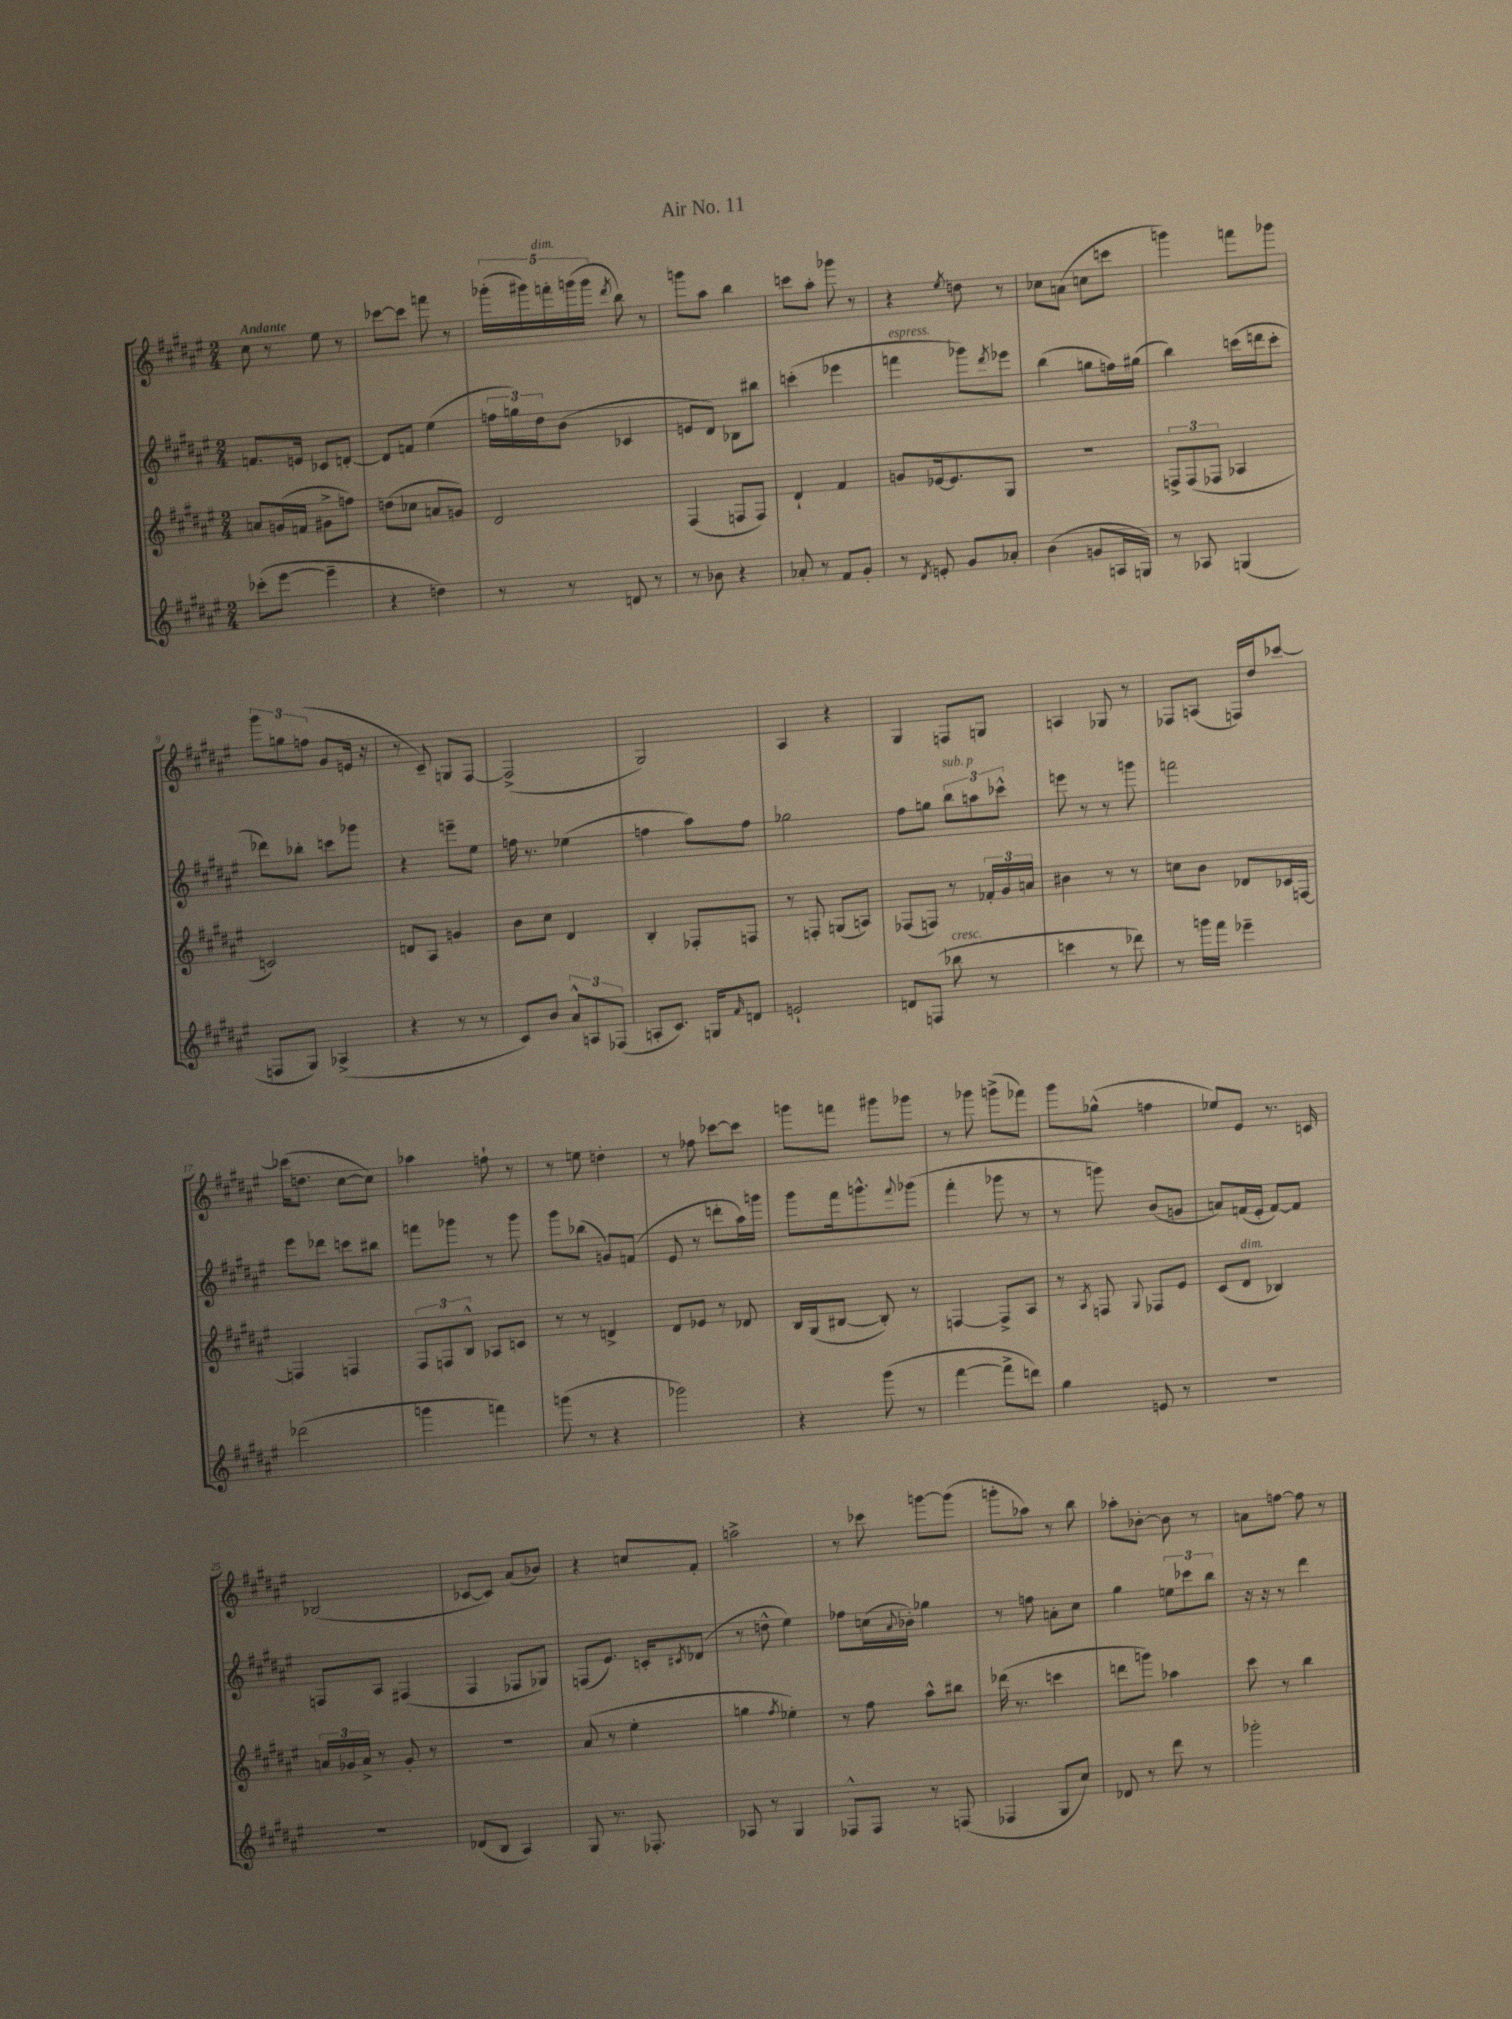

**kern	**kern	**kern	**kern
*staff4	*staff3	*staff2	*staff1
*clefG2	*clefG2	*clefG2	*clefG2
*k[f#c#g#d#a#e#]	*k[f#c#g#d#a#e#]	*k[f#c#g#d#a#e#]	*k[f#c#g#d#a#e#]
*M2/4	*M2/4	*M2/4	*M2/4
(8ccc-'\L	8a/L	8.f/L	8cc#\
[8eee#\J	(16g/L	.	8r
.	16f/JJ	16e/Jk	.
4eee#~\]	8g#^\L	8c-/L	8ee#\
.	8ff\J)	[8d'/J	8r
=	=	=	=
4r	(8dd\L	8d/]L	[8ccc-\L
.	8cc-\J	8f/J	8ccc-\]J
4dd\)	8a/L	(4ee#\	8fff\
.	8g/J)	.	8r
=	=	=	=
8r	2d#/	24ff\LL	(20ggg-'\LL
.	.	24gg\)	.
.	.	.	20ggg#\)
.	.	24dd#\J	.
.	.	.	20fff'\
8r	.	(8b\J	.
.	.	.	(20ggg\
.	.	.	20ggg\JJ
.	.	.	8qddd#/
8d/	.	4c-/	8bb\)
8r	.	.	8r
=	=	=	=
8r	(4F#/	8e/L	8ggg\L
8b-\	.	8d#/J)	8aa#\J
4r	8F/L	8B-\L	4bb\
.	8F/J)	8bb#\J	.
=	=	=	=
8a-'/	4d#`/	(4ccc'\	8ccc\L
8r	.	.	8aa#'\J
8f#/L	4f#/	4eee-\	8ggg-\
8g#'/J	.	.	8r
=	=	=	=
8r	8g/L	4fff\	4r
8qd#/	.	.	.
8e'/	[16e-/k	.	.
.	8.e-/]	.	.
.	.	.	8qee#/
8g#/L	.	8ggg-\L)	8dd\
.	.	8qddd#/	.
8a-'/J	8G#/J	8eee-\J	8r
=	=	=	=
(4b\	2r	(4bb\	8cc-\L
.	.	.	(8a\J
8g/L	.	8gg\L	8cc\L
16A/L	.	16ff\L)	8ccc\J
16G/JJ)	.	(16gg#\JJ	.
=	=	=	=
8r	12F^/L	4bb\)	4ggg\)
.	(12F/	.	.
8A-/	.	.	.
.	12F-/J	.	.
(4G/	4A-/	(16ccc\LL	8fff\L
.	.	16ddd\J	.
.	.	8ccc'\J	8ggg-\J
=	=	=	=
8F/L	2c/)	8ddd-\L)	12ggg#\L
.	.	.	12gg\
8G#/J)	.	8bb-'\J	.
.	.	.	(12ff\J
(4A-^/	.	8ccc\L	8g#/L
.	.	8ggg-\J	16e/Jk
.	.	.	16r
=	=	=	=
4r	8d/L	4r	8r
.	8A#/J	.	8c#~/)
8r	4g/	8eee~\L	8G/L
8r	.	8ee#\J	[8F#/J
=	=	=	=
8c#/L)	8b\L	16ff\	(2F#^/]
.	.	8.r	.
8b/J	8cc#\J	.	.
12a#^^/L	4d#/	(4ee-\	.
12A/	.	.	.
(12F-/J	.	.	.
=	=	=	=
8A'/L	4B'/	4ff\	2G#/)
8.c#/J)	.	.	.
.	8F-'/L	8aa#\L)	.
16G/LK	.	.	.
16qqf#/	.	.	.
8d/J	8F/J	8ff\J	.
=	=	=	=
2e`/	8r	2gg-\	4A#/
.	8F'/	.	.
.	(8G/L	.	4r
.	8A/J)	.	.
=	=	=	=
8d/L	(8F-/L	8ff#\L	4G#/
(8F/J	8F/J)	8gg\J	.
8bb-\	8r	12bb\L	8F/L
.	.	12aa\	.
8r	24f-'/LL	.	8G/J
.	24g#/	12ccc-^^\J	.
.	24a/JJ	.	.
=	=	=	=
4ccc\	4b#\	8eee\	4A/
.	.	8r	.
8r	8r	8r	8G-/
8ddd-\)	8r	8ggg\	8r
=	=	=	=
8r	8cc\L	2fff\	8F-/L
16ggg\LL	8b\J	.	(8A/J
16fff#\JJ	.	.	.
4eee-~\	8d-/L	.	16F/LL)
.	.	.	16dd#/J
.	16c-/L	.	[8ccc-/J
.	[16F/JJ	.	.
=	=	=	=
(2ddd-\	4F/]	8eee#\L	(16ccc-\]LK
.	.	.	8.dd\J
.	.	8ddd-\J	.
.	4F/	8ccc\L	[8cc#\L
.	.	8bb#\J	8cc#\]J)
=	=	=	=
4ggg\	12F#/L	8fff\L	4aa-\
.	12F/	.	.
.	.	8ggg-\J	.
.	12B^^/J	.	.
4fff\)	8A-/L	8r	8ff`\
.	8c/J	8ggg-\	8r
=	=	=	=
(8ggg\	8r	8ggg#\L	8r
8r	8r	(8bb-\J	8ee\
4r	4d^/	8g/L)	4dd'\
.	.	(8f/J	.
=	=	=	=
2ggg-\)	8d#/L	8e#/	8r
.	8e-/J	8r	8ff-\
.	8r	8ddd'\L	[8ccc-\L
.	8d-/	16aa#\L)	8ccc-\]J
.	.	16ggg\JJ	.
=	=	=	=
4r	16B/LL	8ggg#\L	8ggg\L
.	(16G#/J	.	.
.	[8B#/J	16fff#\k	8fff\J
.	.	8.ggg^^\	.
(8ggg#\	8B#'/])	.	8ggg#\L
.	.	8qqfff#/	.
8r	8r	(8ggg-\J	8ggg-\J
=	=	=	=
[4fff#\	[4F/	4fff#'\	8r
.	.	.	8ggg-\
8fff#^\]L	8F^/]L	8ggg-\	(8ggg^\L
8ddd\J)	8A#/J	8r	8fff-\J)
=	=	=	=
4gg#\	8r	8r	8ggg#\L
.	8qA#/	.	.
.	8F/	8ggg\)	(8gg-^^\J
.	8qqG#/	.	.
8e/	8F-/L	(8b/L	4ff\
8r	8e#/J	8g/J	.
=	=	=	=
2r	(8c#/L	8a/L)	8ee-/L)
.	8d#/J	(16f/L	8e#/J
.	.	16e#'/JJ	.
.	4B-/)	[8f/L)	8.r
.	.	8f/]J	.
.	.	.	16c/
=	=	=	=
2r	24a/LL	8F/L	(2B-/
.	24g-/	.	.
.	24a^/JJ	.	.
.	8r	8A#/J	.
.	8g-'/	(4F#/	.
.	8r	.	.
=	=	=	=
(8d-/L	2r	4F#/	[8c-/L
8B/J	.	.	8c-/]J)
4A#/)	.	8F-/L	(8a#/L
.	.	8G-/J)	8b-/J)
=	=	=	=
8G#/	(8a#/	(8F/L	4r
8.r	8r	8.e#/J)	.
.	4ee#'\	.	8cc/L
8.F-'/	.	16c'/LK	.
.	.	8qc#/	.
.	.	(8d-/J	8f#'/J
=	=	=	=
8A-/	4gg\	8r	2aa^\
8r	.	8dd^^\	.
.	8qff#/	.	.
4G#/	4ee-'\)	4ee#\)	.
=	=	=	=
8F-^^/L	8r	8ff-\L	8r
8F-/J	8ff#\	(16cc\L	8ccc-\
.	.	8qqa#/	.
.	.	16b-'\JJ)	.
8r	8aa#^^\L	4gg-\	[8ggg\L
(8F/	8bb#\J	.	(8ggg\]J
=	=	=	=
4F-/	(16ddd-\	8r	8ggg'\L
.	8.r	.	.
.	.	8ff\	8aa-\J)
8G#/L	4ccc\	8a'\L	8r
8cc#/J)	.	8cc#\J	8bb\
=	=	=	=
8d-/	8ddd\L	4gg#\	8aa-'\L
8r	8ggg\J)	.	[8b-'\J
8ddd#\	4aa-\	12ee\L	8b-\]
.	.	12ccc-\	.
8r	.	.	8r
.	.	12bb\J	.
=	=	=	=
2ggg-'\	8ccc#\	16r	8a\L
.	.	16r	.
.	8r	8r	[8ff\J
.	4bb\	4ddd#\	8ff\]
.	.	.	8r
==	==	==	==
*-	*-	*-	*-
